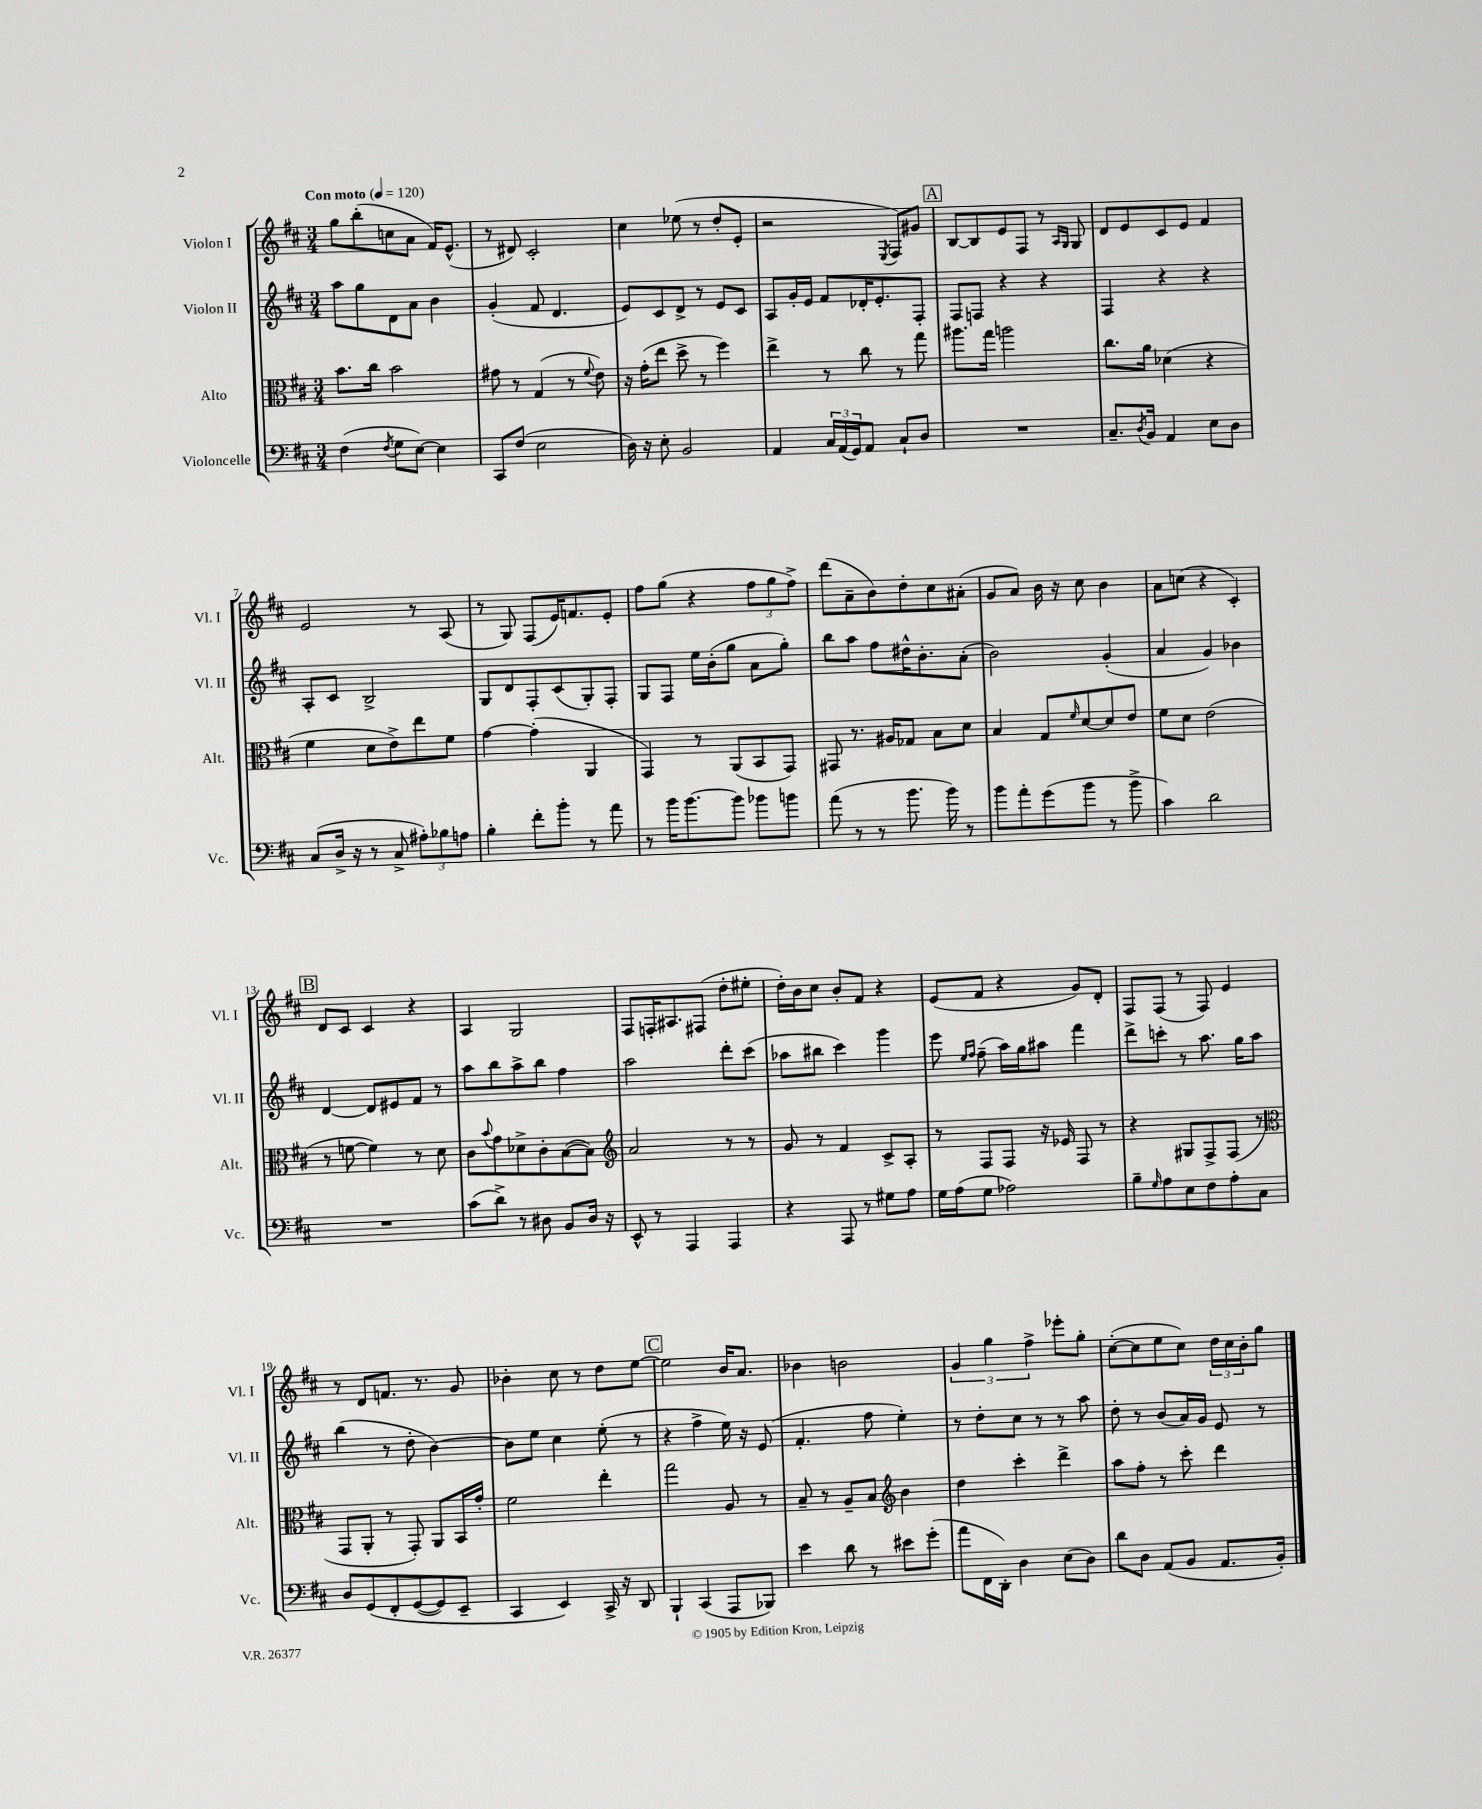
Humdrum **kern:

**kern	**kern	**kern	**kern
*part4	*part3	*part2	*part1
*staff4	*staff3	*staff2	*staff1
*I"Violoncelle	*I"Alto	*I"Violon II	*I"Violon I
*I'Vc.	*I'Alt.	*I'Vl. II	*I'Vl. I
*clefF4	*clefC3	*clefG2	*clefG2
*k[f#c#]	*k[f#c#]	*k[f#c#]	*k[f#c#]
*M3/4	*M3/4	*M3/4	*M3/4
*MM120	*MM120	*MM120	*MM120
=1	=1	=1	=1
!	!	!	!LO:TX:a:B:t=Con moto
(4F#\	8.b\L	8aa\L	8gg\L
.	.	8gg\	(8bb'\
.	16cc#\Jk	.	.
8qF#/	.	.	.
8G\L	2b\	8d\	8ccn\
[8E\J)	.	8a\J	8a\J
4E\]	.	4b\	16f#/KL)
.	.	.	(8.e^^/J
=2	=2	=2	=2
8CC#/L	8g#X\	(4g'/	8r
(8F#/J	8r	.	8d#X/)
2E\	(4G/	8f#/	2c#'/
.	.	4.d/	.
.	8r	.	.
.	8qqf#/	.	.
.	8e\)	.	.
=3	=3	=3	=3
16D\)	16r	8e/L)	4cc#\
16r	(16g'\KL	.	.
8E'\	8ee\J	8c#/	.
2BB/	8dd^\	8d^/J	(8ee-X\
.	8r	8r	8r
.	4ff#\)	8e/L	8dd'/L
.	.	8c#/J	8e'/J
=4	=4	=4	=4
4AA/	4ee^\	8A/L	2r
.	.	16g'/L	.
.	.	16e/JJ	.
24C#/LL	8r	8f#/L	.
(24AA/	.	.	.
24GG/J)	.	.	.
8AA/J	8cc#\	16d-X'/K	.
.	.	8.e'/	.
.	.	.	8qE/
8C#`/L	8r	.	8F#/L)
8D/J	8gg\	8F#'/J	8g#X/J
!!LO:REH:place=s1:t=A
=5	=5	=5	=5
2.r	8.aa#X\L	8F#/L	[8B/L
.	.	8Fn/J	8B/]
.	16gg\Jk	.	.
.	2aan\	4r	8e/
.	.	.	8F#/J
.	.	4r	8r
.	.	.	16qqA/LL
.	.	.	16qqG/JJ
.	.	.	8G/
=6	=6	=6	=6
8.C#~/L	8.cc#\L	4F#/	8d/L
.	.	.	8e/
8qD/	.	.	.
16BB/Jk	16a\Jk	.	.
4AA/	(4d-X\	4r	8c#/
.	.	.	8e/J
8E\L	4r	4r	4f#/
8D\J	.	.	.
!!LO:LB:g=z
=7	=7	=7	=7
(8C#/L	4f#\	8A'/L	2e/
16D^/Jk	.	8c#/J	.
16r	.	.	.
8r	8d\L	2B^/	.
8C#^/	8e^\)	.	.
12A#X'\L)	8ee\	.	8r
12B-X\	.	.	.
.	8f#\J	.	(8A/
12An\J	.	.	.
=8	=8	=8	=8
4B'\	[4g\	8G/L	8r
.	.	8d/	8G/)
8f#'\L	(4g'\]	8F#'/	(8F#/L
8b'\J	.	(8c#/	16e/K)
.	.	.	8.fn/
8r	4AA/	8G'/)	.
8a\	.	8F#'/J	8e'/J
=9	=9	=9	=9
8r	4GG/)	8G/L	8ff#\L
16b\KL	.	8F#/J	(8gg\J
[8.b\	.	.	.
.	8r	16ee\LL	4r
.	.	(16b'\J	.
8b\J]	(8AA/L	8gg\J	.
8b-X\L	8BB/	8a\L	12ff#\L
.	.	.	12gg\
8bn\J	8GG/J)	8gg'\J)	.
.	.	.	12ff#^\J)
=10	=10	=10	=10
(8a\	8GG#X/	8bb\L	(8ddd\L
8r	8.r	8aa\J	8a~\
8r	.	8ff#\L	8b\)
.	16A#X/KL	.	.
8.b\	8G-X/J	16dd#X^^\K	8dd'\
.	.	8.b'\	.
.	8B\L	.	8cc#\
16b\)	.	.	.
8r	8d\J	(8a'\J	(8a#X'\J
=11	=11	=11	=11
8b\L	4B/	2b\)	8g/L
8a'\	.	.	8a/J)
(8g\	8G/L	.	16b\
.	.	.	16r
.	16qqf#/	.	.
8b\J	[8d/	.	8cc#\
8r	8d/]	(4g'/	4b\
8b^\	8e/J	.	.
=12	=12	=12	=12
4c#\)	8f#\L	4a/	8a\L
.	8d\J	.	(8ccn\J
2d\	(2e\	4g/)	4r
.	.	4b-X\	4c#'/)
!!LO:LB:g=z
!!LO:REH:place=s1:t=B
=13	=13	=13	=13
2.r	8r	[4d/	8d/L
.	[8fn\	.	8c#/J
.	4f\])	8d/L]	4c#/
.	.	8e#X/	.
.	8r	8f#/J	4r
.	8d\	8r	.
=14	=14	=14	=14
(8c#\L	8c#\L	8aa\L	4A/
.	8qqb/	.	.
8d^\J)	8g\	8bb\	.
8r	8d-X^\	8aa^\	2G/
8D#X\	8c#'\	8bb\J	.
8BB/L	([8B\	4ff#\	.
16D#/Jk	8B\J])	.	.
16r	.	.	.
=15	=15	=15	=15
*	*clefG2	*	*
8EE^^/	2a/	2aa\	8F#/L
8r	.	.	16Fn'/K
.	.	.	8.A#X/
4AAA/	.	.	.
.	.	.	(8F#X/J
4AAA/	8r	8ddd'\L	8dd'\L
.	8r	(8ccc#\J	8ee#X'\J
=16	=16	=16	=16
4r	8g/	8aa-X\L	16dd'\LL)
.	.	.	16b\J
.	8r	8bb#X\J	8cc#\J
8AAA/	4f#/	4ccc#\)	8b'/L
8r	.	.	8f#/J
8G#X\L	8c#^/L	4ggg\	4r
8A\J	8A'/J	.	.
=17	=17	=17	=17
16G\LL	8r	8eee\	(8e/L
(16A\J	.	.	.
.	.	16qqee/LL	.
.	.	16qqff#/JJ	.
8G\J	8F#/L	(8ff#~\	8f#/J
2A-X\)	8F#/J	16aa\LL)	4r
.	.	16gg\J	.
.	16r	8aa#X\J	.
.	16e-X/	.	.
.	8F#/	4fff#\	8g/L)
.	8r	.	8d'/J
=18	=18	=18	=18
8B~\L	4r	8ddd^\L	8F#/L
16qqG/	.	.	.
8A\	.	8cccn'\J	(8F#/J
8E\	8G#X/L	8r	8r
8F#\	8F#^/	8.aa\	8F#/)
8A'\	(8F#/J	.	4e/
.	.	16gg\KL	.
8C#\J	8r	8aa\J	.
!!LO:LB:g=z
=19	=19	=19	=19
*	*clefC3	*	*
8D/L	8GG/L	(4bb\	8r
(8GG/	8AA'/J	.	8d/L
8FF#'/	8r	8r	8.fn/J
([8GG/	8GG'/)	8dd'\	.
.	.	.	8.r
8GG/])	8AA/L	[4b\)	.
8EE~/J	16BB/L	.	8g/
.	16g'/JJ	.	.
=20	=20	=20	=20
4CC#/	2f#\	8b\L]	4b-X'\
.	.	8ee\J	.
4EE/)	.	4cc#\	8cc#\
.	.	.	8r
16CC#^/	4ee'\	(8ee'\	8dd\L
16r	.	.	.
8DD/	.	8r	[8ee\J
!!LO:REH:place=s1:t=C
=21	=21	=21	=21
4BBB`/	2gg\	4r	2ee\]
(4CC#/	.	4ff#^\	.
8AAA/L	8A/	16ee\)	16b/KL
.	.	16r	8.a/J
8BBB-X/J)	8r	(8e/	.
=22	=22	=22	=22
4e\	8B~/	4.f#'/	4b-X\
.	8r	.	.
8d\	8A~/L	.	2bn\
8r	8B/J	8ff#\	.
*	*clefG2	*	*
8e#X\L	4b\	4ee'\)	.
(8g'\J	.	.	.
=23	=23	=23	=23
8a\L	4dd\	8r	6g/
16FF#\L	.	8dd'\L	.
.	.	.	6gg\
16DD'\JJ)	.	.	.
4D\	4ccc#'\	8cc#\J	.
.	.	.	6ff#^\
.	.	8r	.
(8E\L	4ddd^\	8r	8eee-X'\L
8D\J)	.	8aa\	8gg'\J
=24	=24	=24	=24
8d\L	8aa\L	8dd'\	([8cc#'\L
8D\J	8ff#'\J	8r	8cc#\]
(8AA/L	8r	(8b/L	8ee\
8BB/J	8ccc#'\	16a/L)	8cc#\J)
.	.	16g/JJ	.
8.AA/L	4ddd\	8e/	24dd\LL
.	.	.	24cc#\
.	.	.	24b'\J
.	.	8r	8gg\J
16BB'/Jk)	.	.	.
==	==	==	==
*-	*-	*-	*-
